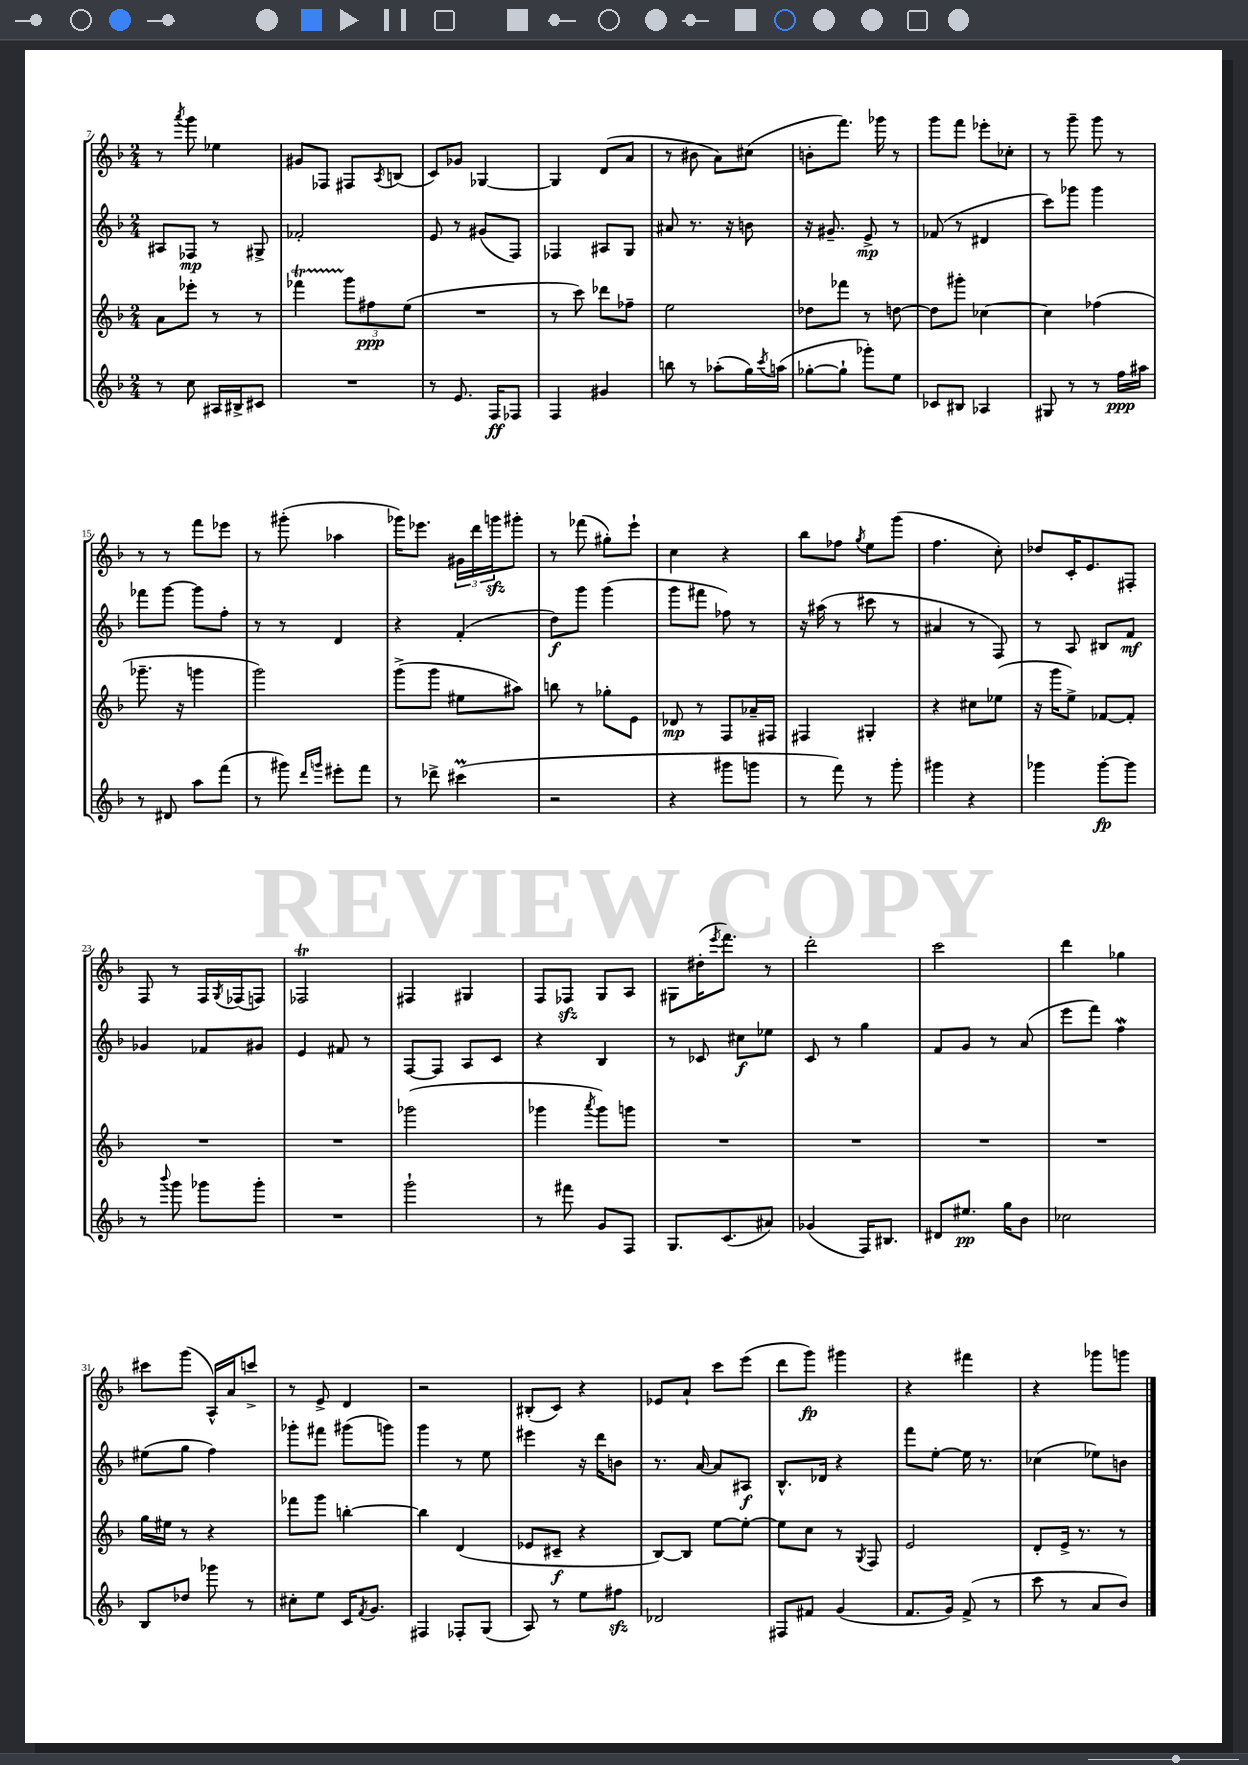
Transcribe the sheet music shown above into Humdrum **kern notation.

**kern	**kern	**kern	**kern
*staff4	*staff3	*staff2	*staff1
*clefG2	*clefG2	*clefG2	*clefG2
*k[b-]	*k[b-]	*k[b-]	*k[b-]
*M2/4	*M2/4	*M2/4	*M2/4
8r	8a\L	8A#/L	8r
.	.	.	8qaaa/
8cc\	8eee-'\J	8F-/J	8ggg\
16A#/LL	8r	8r	4ee-\
16B#^/J	.	.	.
8c#/J	8r	8G#^/	.
=	=	=	=
2r	4fff-\	2f-'/	8g#/L
.	.	.	8F-/J
.	12ggg\L	.	8F#/L
.	12ff#\	.	.
.	.	.	8qA/
.	.	.	(8B/J
.	(12ee\J	.	.
=	=	=	=
8r	2r	8e/	8c/L)
8.e/	.	8r	8g-/J
.	.	(8g#/L	[4G-/
16F/LK	.	.	.
8F-/J	.	8F/J)	.
=	=	=	=
4F/	8r	4F-/	4G-/]
.	8ccc\)	.	.
4g#/	8ddd-\L	8A#/L	(8d/L
.	8ff-~\J	8G/J	8a/J
=	=	=	=
8bb\	2ee\	8a#/	8r
8r	.	8.r	8b#\
(8aa-'\L	.	.	8a\L)
.	.	16r	.
16gg\L)	.	8b\	(8cc#\J
8qccc/	.	.	.
(16aa\JJ	.	.	.
=	=	=	=
[8gg-'\L	8dd-\L	16r	8b'\L
.	.	8.g#~/	.
8gg-`\]J	8fff-\J	.	8.fff\J)
8ggg-'\L)	8r	8e^/	.
.	.	.	16ggg-\
8ee\J	[8dd\	8r	8r
=	=	=	=
8c-/L	8dd\]L	(8f-/	8ggg\L
8B#/J	8ggg#'\J	8r	8fff\J
4A-/	[4cc-\	4d#/	8eee-'\L
.	.	.	8cc-'\J
=	=	=	=
8G#/	4cc-\]	8ccc\L)	8r
8r	.	8ggg-\J	8ggg~\
8r	(4ff-\	4ggg-\	8ggg\
16ff\LL	.	.	8r
16aa#\JJ	.	.	.
=	=	=	=
8r	8.ggg-~\	8fff-\L	8r
8d#/	.	[8ggg\J	8r
.	16r	.	.
8aa\L	4ggg\	8ggg\]L	8fff\L
(8fff\J	.	8ff'\J	8eee-\J
=	=	=	=
8r	2ggg\)	8r	8r
8ggg#\)	.	8r	(8ggg#'\
16qqddd/LL	.	.	.
16qqggg/JJ	.	.	.
8eee#'\L	.	4d/	4aa-\
8fff\J	.	.	.
=	=	=	=
8r	(8ggg^\L	4r	16ggg-\LK)
.	.	.	8.eee-\J
8ddd-^\	8ggg\J	.	.
(4ccc#\	8ee#\L	(4f'/	24g#\LL
.	.	.	24ddd\
.	.	.	24ggg\J
.	8aa#\J)	.	8ggg#'\J
=	=	=	=
2r	8bb\	8dd\L)	8r
.	8r	8ggg\J	(8fff-\
.	8gg-'\L	(4ggg\	8gg#'\L)
.	8e\J	.	8eee`\J
=	=	=	=
4r	8d-/	8ggg\L	4cc\
.	8r	8fff#\J	.
8ggg#\L	8F/L	8ff-\)	4r
8ggg\J	16a-~/L	8r	.
.	16F#/JJ	.	.
=	=	=	=
8r	4F#/	16r	8bb-\L
.	.	(16aa#\	.
8fff\)	.	8r	8ff-\J
.	.	.	8qgg/
8r	4G#'/	8ccc#\	8ee\L
8ggg'\	.	8r	(8ggg\J
=	=	=	=
4ggg#\	4r	4a#/	4.ff\
4r	8cc#\L	8r	.
.	(8ee-\J	8F/)	8cc'\)
=	=	=	=
4ggg-\	16r	8r	8dd-/L
.	16ggg\LK	.	.
.	8ee^\J)	8A/	16c'/K
.	.	.	8.e/
[8ggg-'\L	[8f-/L	8B#/L	.
8ggg-\]J	8f-'/]J	8f/J	8F#'/J
=	=	=	=
8r	2r	4g-/	8F/
8qqbbb-/	.	.	.
8ggg\	.	.	8r
8ggg-\L	.	8f-/L	16F/LL
.	.	.	8qG/
.	.	.	(16F-/J
8ggg-'\J	.	8g#/J	8F/J)
=	=	=	=
2r	2r	4e/	2F-/
.	.	8f#/	.
.	.	8r	.
=	=	=	=
2ggg`\	(2ggg-\	[8F/L	4F#/
.	.	8F/]J	.
.	.	8A/L	4G#/
.	.	8c/J	.
=	=	=	=
8r	4ggg-\	4r	8F/L
8fff#\	.	.	8F-/J
.	8qaaa/	.	.
8g/L	8ggg-\L)	4B-/	8G/L
8F/J	8ggg\J	.	8A/J
=	=	=	=
8.G/L	2r	8r	8G#\L
.	.	8c-/	(16dd#'\K
.	.	.	8qeee/
(8.c/	.	.	8.fff\J)
.	.	8cc#\L	.
8a#/J)	.	8ee-\J	8r
=	=	=	=
(4g-/	2r	8c/	2ddd'\
.	.	8r	.
16F/LK)	.	4gg\	.
8.B#/J	.	.	.
=	=	=	=
8d#/L	2r	8f/L	2ccc\
8.ee#/J	.	8g/J	.
.	.	8r	.
16gg\LK	.	.	.
8b-\J	.	(8a/	.
=	=	=	=
2cc-\	2r	8eee\L	4ddd\
.	.	8fff\J)	.
.	.	4ff\	4gg-\
=	=	=	=
8B-/L	16gg\LL	(8ee#\L	8ccc#\L
.	16ee#\JJ	.	.
8dd-/J	8r	8gg\J	(8ggg\J
8ggg-\	4r	4ff\)	16A^^/LL)
.	.	.	16a/J
8r	.	.	8ccc^/J
=	=	=	=
8cc#'\L	8fff-\L	8ggg-'\L	8r
8ee\J	8ggg\J	8fff#\J	8e^/
16c/LK	[4bb'\	(8ggg#\L	4d/
8qf/	.	.	.
8.g/J	.	.	.
.	.	8ggg\J)	.
=	=	=	=
4F#/	4bb\]	4ggg\	2r
8F-'/L	(4d/	8r	.
(8G/J	.	8ee\	.
=	=	=	=
8A/)	8e-/L	4eee#\	(8B#'/L
8r	8c#~/J	.	8c/J)
8ee\L	4r	16r	4r
.	.	16ddd\LK	.
8ff#\J	.	8b\J	.
=	=	=	=
2d-/	[8B-/L)	8.r	8e-/L
.	8B-/]J	.	8a`/J
.	.	[16a/	.
.	[8ee\L	8a/]L	8ccc\L
.	8ee'\_J	8A#/J	(8eee\J
=	=	=	=
8F#/L	8ee\]L	8.B-^^/L	8ddd\L
8f#/J	8cc\J	.	8ggg\J)
.	.	16d-/Jk	.
(4g/	8r	4r	4ggg#\
.	8qG/	.	.
.	8F/	.	.
=	=	=	=
8.f/L	2e/	8fff\L	4r
.	.	[8ee'\J	.
16g/Jk)	.	.	.
(8f^/	.	16ee\]	4fff#\
.	.	8.r	.
8r	.	.	.
=	=	=	=
8ccc\	8d'/L	(4cc-\	4r
8r	16e^/Jk	.	.
.	8.r	.	.
8a/L	.	8ee-\L)	8ggg-\L
8b-/J)	8r	8b\J	8ggg\J
==	==	==	==
*-	*-	*-	*-
